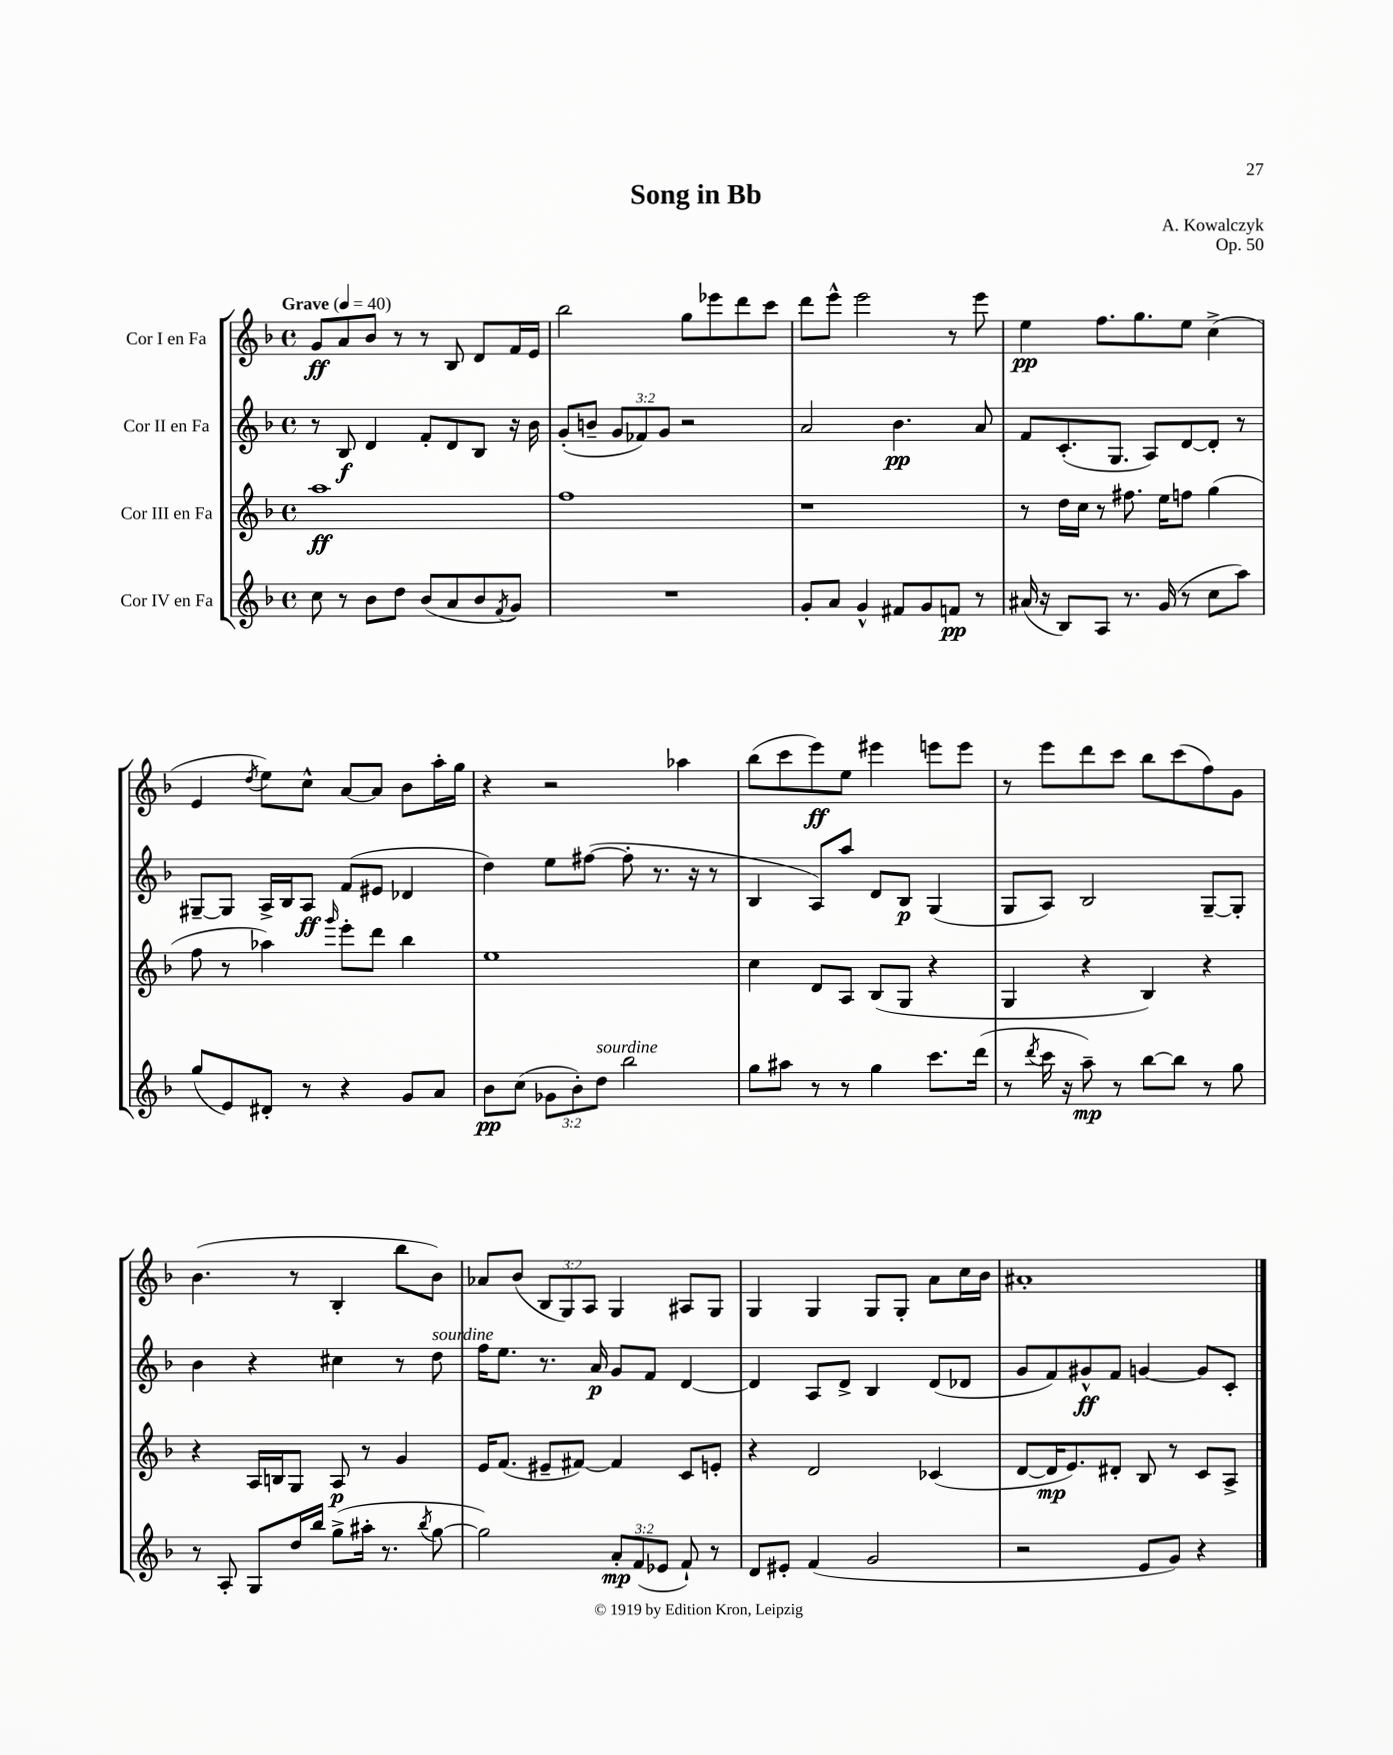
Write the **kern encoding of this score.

**kern	**dynam	**kern	**dynam	**kern	**dynam	**kern	**dynam
*part4	*part4	*part3	*part3	*part2	*part2	*part1	*part1
*staff4	*staff4	*staff3	*staff3	*staff2	*staff2	*staff1	*staff1
*I"Cor IV en Fa	*	*I"Cor III en Fa	*	*I"Cor II en Fa	*	*I"Cor I en Fa	*
*clefG2	*	*clefG2	*	*clefG2	*	*clefG2	*
*k[b-]	*	*k[b-]	*	*k[b-]	*	*k[b-]	*
*M4/4	*	*M4/4	*	*M4/4	*	*M4/4	*
*met(c)	*	*met(c)	*	*met(c)	*	*met(c)	*
*MM40	*	*MM40	*	*MM40	*	*MM40	*
=1	=1	=1	=1	=1	=1	=1	=1
!	!	!	!	!	!	!LO:TX:a:B:t=Grave	!
8cc\	.	1aa	ff	8r	.	8g/L	ff
8r	.	.	.	8B-/	f	8a/	.
8b-\L	.	.	.	4d/	.	8b-/J	.
8dd\J	.	.	.	.	.	8r	.
(8b-/L	.	.	.	8f'/L	.	8r	.
8a/	.	.	.	8d/	.	8B-/	.
8b-/	.	.	.	8B-/J	.	8d/L	.
8qf/	.	.	.	.	.	.	.
8g/J)	.	.	.	16r	.	16f/L	.
.	.	.	.	16b-\	.	16e/JJ	.
=2	=2	=2	=2	=2	=2	=2	=2
1r	.	1ff	.	(8g'/L	.	2bb-\	.
.	.	.	.	8bn~/J	.	.	.
.	.	.	.	12g/L	.	.	.
.	.	.	.	12f-X/)	.	.	.
.	.	.	.	12g/J	.	.	.
.	.	.	.	2r	.	8gg\L	.
.	.	.	.	.	.	8eee-X\	.
.	.	.	.	.	.	8ddd\	.
.	.	.	.	.	.	8ccc\J	.
=3	=3	=3	=3	=3	=3	=3	=3
8g'/L	.	1r	.	2a/	.	8ddd\L	.
8a/J	.	.	.	.	.	8eee^^\J	.
4g^^/	.	.	.	.	.	2eee\	.
8f#X/L	.	.	.	4.b-\	pp	.	.
8g/	.	.	.	.	.	.	.
8fn/J	pp	.	.	.	.	8r	.
8r	.	.	.	8a/	.	8eee\	.
=4	=4	=4	=4	=4	=4	=4	=4
(16a#X/	.	8r	.	8f/L	.	4ee\	pp
16r	.	.	.	.	.	.	.
8B-/L)	.	16dd\LL	.	(8.c'/	.	.	.
.	.	16cc\JJ	.	.	.	.	.
8A/J	.	8r	.	.	.	8.ff\L	.
.	.	.	.	8.G/J	.	.	.
8.r	.	8.ff#X\	.	.	.	.	.
.	.	.	.	.	.	8.gg\	.
.	.	.	.	8A/L)	.	.	.
(16g/	.	16ee\KL	.	.	.	.	.
8r	.	8ffn\J	.	[8d/	.	8ee\J	.
8cc\L	.	(4gg\	.	8d'/J]	.	(4cc^\	.
8aa\J)	.	.	.	8r	.	.	.
!!LO:LB:g=z
=5	=5	=5	=5	=5	=5	=5	=5
(8gg/L	.	8ff\	.	[8G#X~/L	.	4e/	.
8e/)	.	8r	.	8G#/J]	.	.	.
.	.	.	.	.	.	8qdd/	.
8d#X'/J	.	4aa-X\)	.	16A^/LL	.	8ee\L)	.
.	.	.	.	16B-/J	.	.	.
8r	.	.	.	8A/J	ff	8cc^^\J	.
.	.	16qqggg/	.	.	.	.	.
4r	.	8eee'\L	.	(8f/L	.	[8a/L	.
.	.	8ddd\J	.	8e#X/J	.	8a/J]	.
8g/L	.	4bb-\	.	4d-X/	.	8b-\L	.
8a/J	.	.	.	.	.	16aa'\L	.
.	.	.	.	.	.	16gg\JJ	.
=6	=6	=6	=6	=6	=6	=6	=6
8b-\L	pp	1ee	.	4dd\)	.	4r	.
(8cc\J	.	.	.	.	.	.	.
12g-X\L	.	.	.	8ee\L	.	2r	.
12b-'\)	.	.	.	.	.	.	.
.	.	.	.	([8ff#X\J	.	.	.
!LO:TX:a:i:t=sourdine	!	!	!	!	!	!	!
12dd\J	.	.	.	.	.	.	.
2bb-\	.	.	.	8ff#'\]	.	.	.
.	.	.	.	8.r	.	.	.
.	.	.	.	.	.	4aa-X\	.
.	.	.	.	16r	.	.	.
.	.	.	.	8r	.	.	.
=7	=7	=7	=7	=7	=7	=7	=7
8gg\L	.	4cc\	.	4B-/	.	(8bb-\L	.
8aa#X\J	.	.	.	.	.	8ccc\	.
8r	.	8d/L	.	8A/L)	.	8eee\)	ff
8r	.	8A/J	.	8aa/J	.	8ee\J	.
4gg\	.	(8B-/L	.	8d/L	.	4eee#X\	.
.	.	8G/J	.	8B-/J	p	.	.
8.ccc\L	.	4r	.	(4G/	.	8eeen\L	.
.	.	.	.	.	.	8eee\J	.
(16ddd\Jk	.	.	.	.	.	.	.
=8	=8	=8	=8	=8	=8	=8	=8
8r	.	4G/	.	8G/L	.	8r	.
8qddd/	.	.	.	.	.	.	.
16ccc\	.	.	.	8A/J)	.	8eee\L	.
16r	.	.	.	.	.	.	.
8aa~\)	mp	4r	.	2B-/	.	8ddd\	.
8r	.	.	.	.	.	8ccc\J	.
[8bb-\L	.	4B-/)	.	.	.	8bb-\L	.
8bb-\J]	.	.	.	.	.	(8ccc\	.
8r	.	4r	.	[8G~/L	.	8ff\)	.
8gg\	.	.	.	8G'/J]	.	8g\J	.
!!LO:LB:g=z
=9	=9	=9	=9	=9	=9	=9	=9
8r	.	4r	.	4b-\	.	(4.b-\	.
8A'/	.	.	.	.	.	.	.
8G/L	.	16A/LL	.	4r	.	.	.
.	.	16Bn/J	.	.	.	.	.
16dd/L	.	8G/J	.	.	.	8r	.
16bb-/JJ	.	.	.	.	.	.	.
(8gg^\L	.	8A/	p	4cc#X\	.	4B-'/	.
16aa#X'\Jk	.	8r	.	.	.	.	.
8.r	.	.	.	.	.	.	.
.	.	4g/	.	8r	.	8bb-\L	.
8qbb-/	.	.	.	.	.	.	.
!	!	!	!	!LO:TX:a:i:t=sourdine	!	!	!
[8gg\	.	.	.	8dd\	.	8b-\J)	.
=10	=10	=10	=10	=10	=10	=10	=10
2gg\])	.	16e/KL	.	16ff\KL	.	8a-X/L	.
.	.	(8.f/J	.	8.ee\J	.	.	.
.	.	.	.	.	.	(8b-/J	.
.	.	8e#X~/L	.	8.r	.	12B-/L	.
.	.	.	.	.	.	12G/)	.
.	.	[8f#X/J)	.	.	.	.	.
.	.	.	.	.	.	12A/J	.
.	.	.	.	16a/	p	.	.
12a'/L	mp	4f#/]	.	8g/L	.	4G/	.
(12f/	.	.	.	.	.	.	.
.	.	.	.	8f/J	.	.	.
12e-X/J	.	.	.	.	.	.	.
8f`/)	.	8c/L	.	[4d/	.	8A#X/L	.
8r	.	8en'/J	.	.	.	8G/J	.
=11	=11	=11	=11	=11	=11	=11	=11
8d/L	.	4r	.	4d/]	.	4G/	.
8e#X'/J	.	.	.	.	.	.	.
(4f/	.	2d/	.	8A/L	.	4G/	.
.	.	.	.	8d^/J	.	.	.
2g/	.	.	.	4B-/	.	8G/L	.
.	.	.	.	.	.	8G'/J	.
.	.	(4c-X/	.	(8d/L	.	8a\L	.
.	.	.	.	8d-X/J	.	16cc\L	.
.	.	.	.	.	.	16b-\JJ	.
=12	=12	=12	=12	=12	=12	=12	=12
2r	.	[8d/L	.	8g/L	.	1a#X'	.
.	.	16d/K]	mp	8f/)	.	.	.
.	.	8.e/)	.	.	.	.	.
.	.	.	.	8g#X^^/	ff	.	.
.	.	8d#X'/J	.	8f/J	.	.	.
8e/L	.	8B-/	.	[4gn/	.	.	.
8g/J)	.	8r	.	.	.	.	.
4r	.	8c/L	.	8g/L]	.	.	.
.	.	8A^/J	.	8c'/J	.	.	.
==	==	==	==	==	==	==	==
*-	*-	*-	*-	*-	*-	*-	*-
